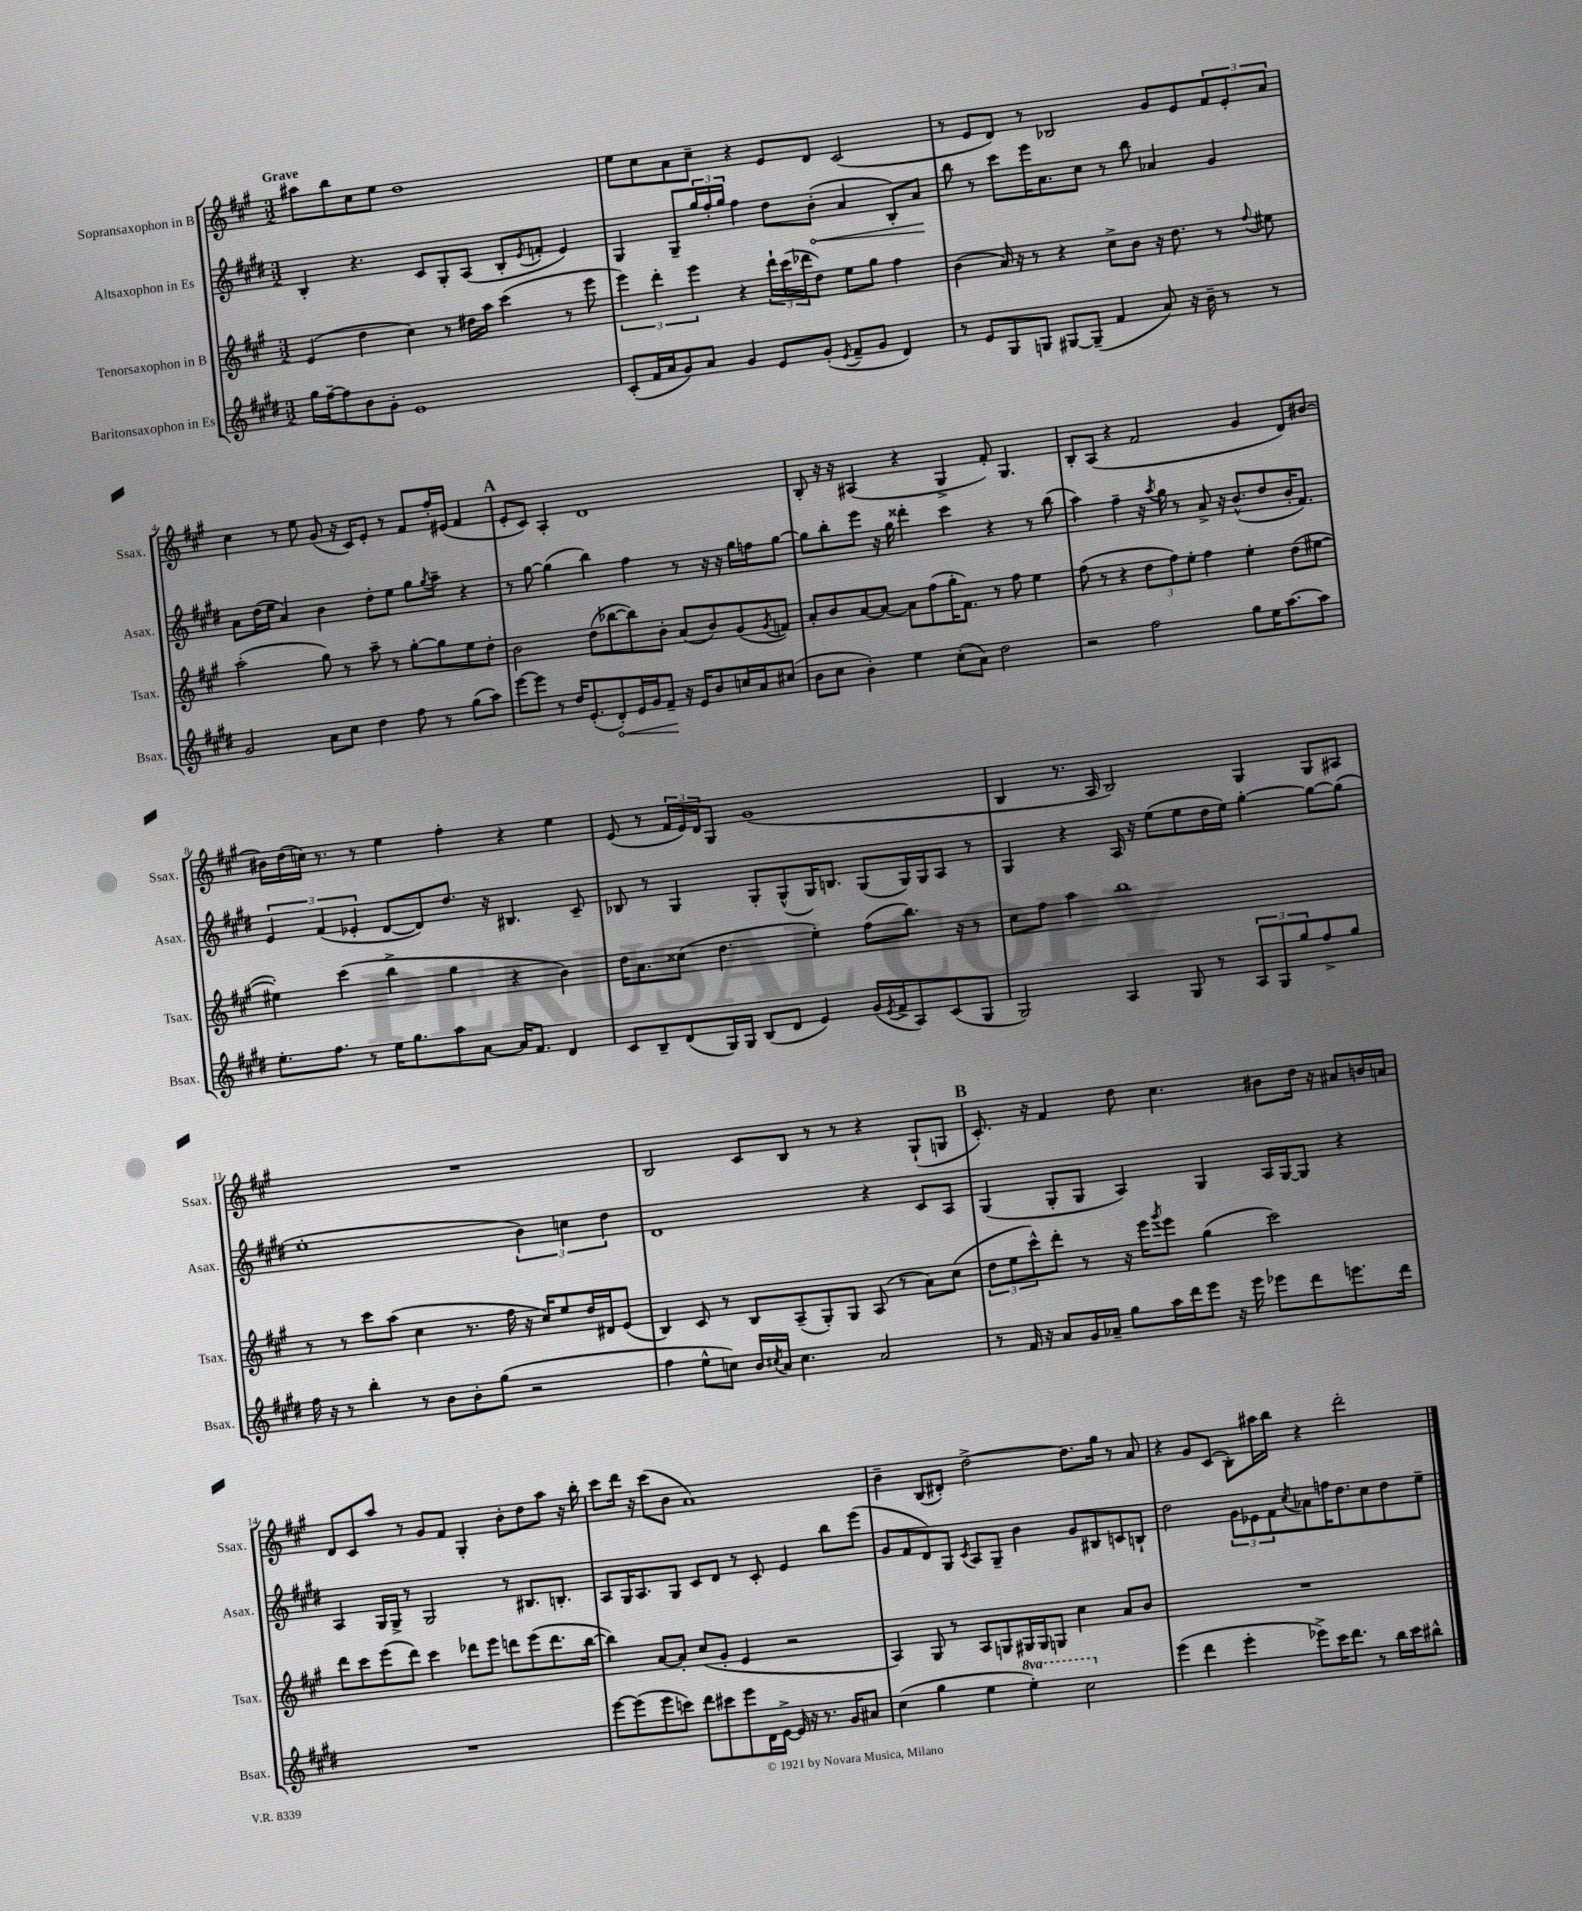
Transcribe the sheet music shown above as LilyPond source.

<<
\new StaffGroup <<
\new Staff = "s0" \with { instrumentName = "Sopransaxophon in B" shortInstrumentName = "Ssax." } {
    \clef treble \key a \major \numericTimeSignature \time 3/2 \tempo "Grave"
    ais''8 b''8 cis''8 e''8 d''1 |
    e''8 cis''8 a'8 cis''8-- r4 e'8 d'8 cis'2( |
    r8 e'8 d'8) r8 bes2 gis'8 e'8 \tuplet 3/2 { fis'8 e'8-. a'8 } |
    cis''4 r8 e''8 gis'8( r16 cis'16) e'8-. r8 fis'8 fis''16-. eis'16( fis'4 |
    \mark \markup { \bold "A" } e'8-. cis'8) a4-. d'1 |
    b8-. r16 r16 ais4( r4 gis4-> fis'8-.) gis4. |
    b8-. a8( r4 fis'2 gis'4 d'8) bis'8~ |
    bis'16 d''16( c''16) r8. r8 e''4 fis''4-. r4 e''4 |
    e'8( r8 \tuplet 3/2 { fis'16 e'16) d'16 } gis8 gis'1( |
    b4 r8. a16 b2) gis4 gis8 ais8 |
    R1. |
    b2 cis'8 b8 r8 r8 r4 gis8-!( g8 |
    \mark \markup { \bold "B" } cis'8.-.) r16 fis'4 d''8 cis''4. bis'8 d''16 r16 ais'8 b'16 a'16 |
    d'8 cis'8 a''8 r8 gis'8 fis'8 gis4-. b'8-. d''8 a''8 r16 b''16-. |
    cis'''8 d'''16 r16 cis'''8( b'8 a'1) |
    b'4-- b8( dis'8-.) d''2~-> d''8. gis''16 r8 a'8 |
    r4 gis'8 cis'8( b8-.) ais''16 b''16 r4 d'''2-. \bar "|." |
}
\new Staff = "s1" \with { instrumentName = "Altsaxophon in Es" shortInstrumentName = "Asax." } {
    \clef treble \key e \major \numericTimeSignature \time 3/2
    b4-. r4. cis'8 gis8-. a8( b8-. \acciaccatura { e'8 } f'8-. e'4) |
    gis4 gis8-- \tuplet 3/2 { gis''16 fis''16-. gis''16 } fis''4 dis''8 \once \override Hairpin.circled-tip = ##t b'8-.\<( a'4 b8-.) a'8\! |
    b''8 r8 cis'''8 e'''16 a'8. cis''8 r8 b''8 aes'4 gis'4 |
    a'8 dis''16( e''16 a'4) b'4 dis''8-. e''8 gis''8 \acciaccatura { gis''8 } a''8-- r4 |
    \mark \markup { \bold "A" } r8 gis''8~ gis''4( b''4) fis''4 r8 r16 r16 gis''16 f''16 gis''8~ |
    gis''8 b''8-. e'''8 r16 gis''16 disis'''4-. cis'''4 r4 r8 b''8( |
    a''4) fis''4-- r16 \acciaccatura { a''8 } gis''16 r8 a'8-> r16 b'8.-^( dis''8 b'16-. fis'8.) |
    \tuplet 3/2 { e'4 fis'4( ees'4-. } dis'8~ dis'8) dis''8. r16 bis4. cis'8-- |
    bes8 r8 gis4 gis8-. gis8-^( gis16) b8. gis8( gis16) gis16 a8 r8 |
    gis4 r4 a16 r16 e''8( e''8 dis''16 e''16) gis''4~-. gis''8~ gis''8( |
    e''1-. \tuplet 3/2 { b'4) c''4 dis''4 } |
    dis'1 r4 cis'8 a8 |
    \mark \markup { \bold "B" } gis4( gis8-. gis8 a4) gis4 a16 gis16~ gis8 r4 |
    a4 gis16 gis16-> r8 gis2 r8 bis8. b8.-. |
    a8 gis16 a8. gis8 cis'8 dis'8 r8 cis'8-. e'4 b''8 e'''8( |
    gis'8 fis'8 dis'8) gis8 \acciaccatura { cis'8 } a8 gis8-- b'4 gis'8 bis8 c'8 b8-! |
    dis''2 \tuplet 3/2 { gis'8 ees'8 fis'8 } \acciaccatura { cis''8 } aes'8 f''16 dis''8. cis''8 dis''8 e''8-- \bar "|." |
}
\new Staff = "s2" \with { instrumentName = "Tenorsaxophon in B" shortInstrumentName = "Tsax." } {
    \clef treble \key a \major \numericTimeSignature \time 3/2
    e'4( d''4 cis''4) r8 dis''16 a''16 cis'''4( r8 e'''8 |
    \tuplet 3/2 { e'''4) d'''4-. e'''4 } r4 \tuplet 3/2 { d'''16-! cis'''16( des'''16 } d''8) e''8 gis''8 fis''4 |
    b'4( a'16) r16 r8 r4 cis''8-> b'8 r16 d''8. r8 \appoggiatura { fis''8 } eis''8 |
    a''2-.( gis''8) r8 a''8-- r8 gis''8~-. gis''8 e''8 d''8-. |
    \mark \markup { \bold "A" } b'2 d''8( bes''8~ bes''8) b'8-. a'8( b'8) gis'8( \acciaccatura { gis'8 } f'8) |
    a'8-. b'8 a'8~ a'8~ a'8 fis''8( gis''16-. fis'8.) r8 fis''8 e''4 |
    fis''8( r8 r4 \tuplet 3/2 { d''8 fis''8) e''8-. } fis''4 e''4-. d''8( eis''8~ |
    eis''4-.) cis'''4( b''4-> gis''4 r4 b'4) |
    d''16 a'8. cisis''8( d''4. e''4-.) fis''8( b''8.) r16 r8 |
    cis''8 fis''8 a''4 b''1 |
    r8 r8 cis'''8 a''8( cis''4 r8. fis''16 r16 cis''16) e''8 d''16 dis'16 e'8( |
    b4) cis'8 r8 b8 a8--( gis8-.) gis8 a8( r8 a'8) cis''8( |
    \mark \markup { \bold "B" } \tuplet 3/2 { d''8 e''8 cis'''8-^) } d'''8-. r8 r16 e'''16 \acciaccatura { gis'''8 } e'''8 gis''4( cis'''2) |
    d'''8 cis'''8 e'''8( d'''8) cis'''4 des'''8 e'''8 d'''8 e'''8( d'''8. b''16~ |
    b''4) a'8~ a'8-. cis''8( gis'8-. e'4 r2 |
    a4) gis8 r8 a8 g8 gis16 gis16 g8 cis''4 a'8 b'8 |
    R1. \bar "|." |
}
\new Staff = "s3" \with { instrumentName = "Baritonsaxophon in Es" shortInstrumentName = "Bsax." } {
    \clef treble \key e \major \numericTimeSignature \time 3/2 \set Staff.ottavationMarkups = #ottavation-simple-ordinals
    gis''16 fis''16~-- fis''8 b'8 gis'8-. e'1 |
    cis'8-.( fis'16 a'16 gis'8) a'8 gis'4 e'8 gis'8-.( \acciaccatura { e'8 } fis'8-- gis'8 dis'4) |
    r8 e'8 gis8 g8 gis8~ gis8--( fis'4 a'8) r16 b'16-- r8 r8 |
    gis'2 a'8 cis''8 dis''4 fis''8 r8 gis''8( a''8) |
    \mark \markup { \bold "A" } e'''8~ e'''8 r8 dis''16 e'8.-.( \once \override Hairpin.circled-tip = ##t dis'8-.\<) e'16 gis'16 fis'8--\! r16 e'16 b'8 c''16 a'16 cis''8( |
    b'8 cis''8 b'4-.) e''4 cis''8-.( a'8) dis''2 |
    r2 fis''2 gis''8 e''16 a''8.~ a''8 |
    e''8.-. fis''8. r8 e''16 gis''8. a''8 a'8~ a'16 fis'8. dis'4 |
    cis'8 b8-- dis'8( gis16) gis16 b8( dis'8 e'4) gis'16( \acciaccatura { e'8 } fis'16-> a8) cis'8( gis8 |
    gis2) a4 gis8 r8 \tuplet 3/2 { a8 gis8 gis''8 } fis''8-> gis''8 |
    fis''16 r16 r8 b''4-. r8 b'8 b'8-. gis''8( r2 |
    fis''4 e''8-^ c''8) b'16 \acciaccatura { cis''8 } a'16 cis''4. a'2 |
    \mark \markup { \bold "B" } r8 fis'16 r16 a'8 gis'16 aes'16-- gis''8 a''16 dis'''16 e'''8 r16 e'''16 ees'''8 dis'''8 e'''8. dis'''16 |
    R1. |
    e'''8~ e'''8( e'''8 c'''8) dis'''8 cis'''8 e'''8 dis'16 e'16~-> e'16 r16 r8. gis'16 ais'8 |
    cis''4( gis''4 e''4 \ottava #1 e'''4-.) cis'''2 \ottava #0 |
    e'''4( dis'''4 e'''4-. ees'''8->) cis'''16 dis'''8. r8 b''16 cis'''16 bis''8-^ \bar "|." |
}
>>
>>
